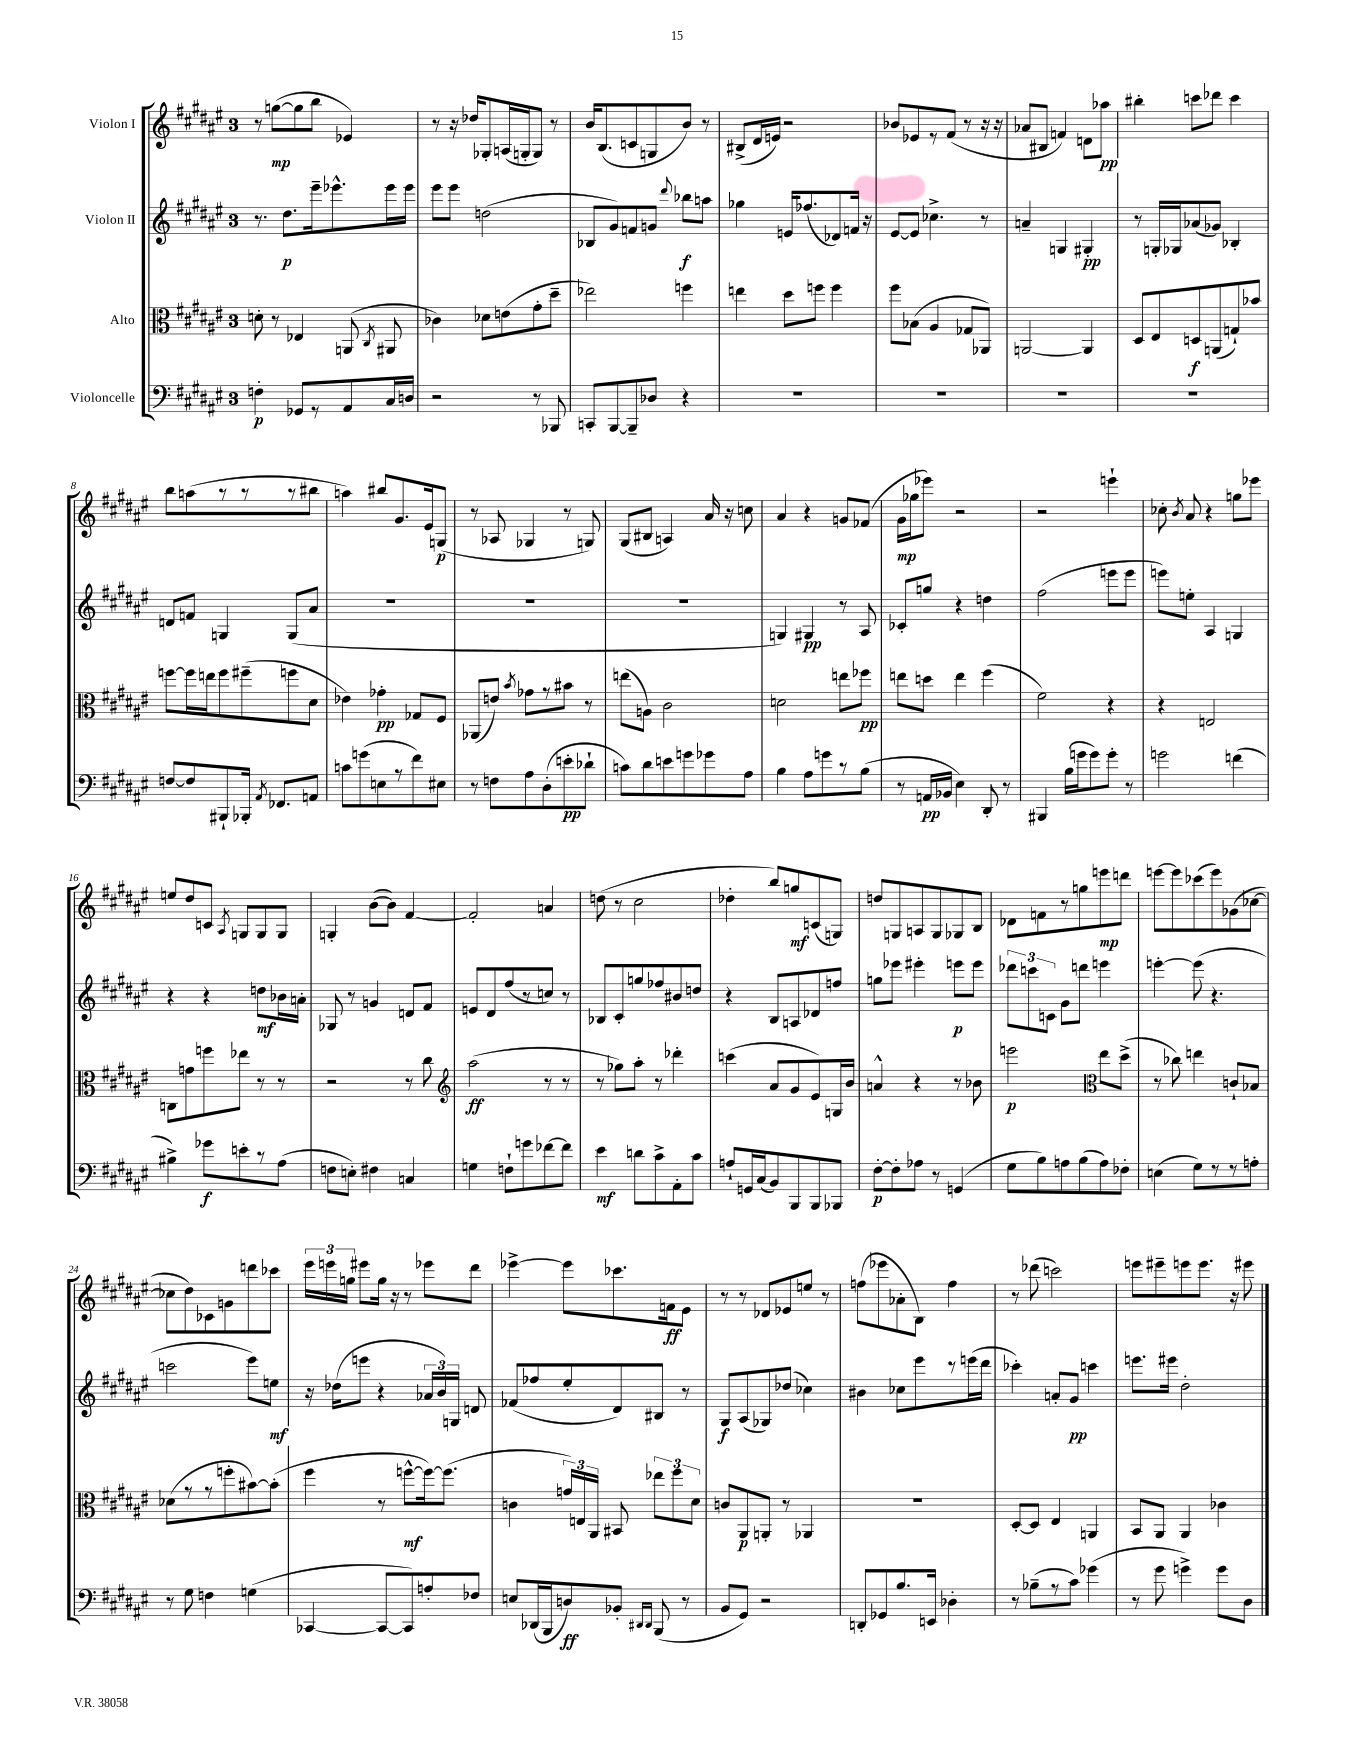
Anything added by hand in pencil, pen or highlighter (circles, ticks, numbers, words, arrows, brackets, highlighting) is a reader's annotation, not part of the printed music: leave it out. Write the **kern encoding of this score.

**kern	**kern	**kern	**kern
*staff4	*staff3	*staff2	*staff1
*clefF4	*clefC3	*clefG2	*clefG2
*k[f#c#g#d#a#e#]	*k[f#c#g#d#a#e#]	*k[f#c#g#d#a#e#]	*k[f#c#g#d#a#e#]
*M3/4	*M3/4	*M3/4	*M3/4
4F'	8d'	8.r	8r
.	8r	.	([8gg
.	.	8.dd#	.
8GG-	4E-	.	8gg]
8r	.	16eee#~	8bb
.	.	8.eee-^^	.
8AA#	(8AA	.	4e-)
.	8qC#	.	.
16C#	8AA#	16eee-	.
16D	.	16eee-	.
=	=	=	=
2r	4c-)	8eee#	8r
.	.	8eee#	16r
.	.	.	16dd-
.	8d-	(2dd	8G-'
.	(8e	.	(16A
.	.	.	16G'
8r	8g#'	.	8G)
8BBB-	8dd#~	.	8r
=	=	=	=
8CC'	2ee-)	8B-	16b
.	.	.	(8.B
[8BBB	.	8g#)	.
8BBB~]	.	8f	8c
8D-	.	8g	8G
.	.	8qqddd#	.
4r	4ff	8bb-	8b)
.	.	8aa	8r
=	=	=	=
2.r	4ee	4gg-	(8B#^
.	.	.	16d#
.	.	.	16e)
.	8dd#	16e	2r
.	.	(8.ff-	.
.	8ff	.	.
.	4ff	8d-)	.
.	.	16f	.
.	.	16r	.
=	=	=	=
2.r	8ff#	[8e#	8b-
.	(8B-	8e#]	8e-
.	4A#	4.cc-^	8r
.	.	.	(8f#
.	8G-	.	8r
.	8AA-)	8r	16r
.	.	.	16r
=	=	=	=
2.r	[2AA	4a~	8a-
.	.	.	8B#
.	.	4G	4f)
.	4AA]	4G#'	8d
.	.	.	8aa-
=	=	=	=
2.r	8D#	8r	4bb#'
.	8E#	16G'	.
.	.	16G-	.
.	8D	(8a-	8ccc
.	(8AA	8g-)	8ddd-
.	8G`)	4B-'	4ccc
.	8b-	.	.
=	=	=	=
[8F	[8ff	8d	8bb
8F]	16ff]	8f	(8aa
.	16ee	.	.
8BBB#`	8ff	4G	8r
16BBB-'	(8ff#~	.	8r
8qAA#	.	.	.
8.FF-	.	.	.
.	8ff	(8G	8r
8AA	8d#	8a#	8bb#
=	=	=	=
8c	4e-)	2.r	4aa)
(8g	.	.	.
8E	4g-'	.	8bb#
8r	.	.	8.g#
8f#)	8G-	.	.
.	.	.	16e#
8E#	8F#	.	(8G
=	=	=	=
8r	(8AA-	2.r	8r
8F	8e)	.	8A-
.	8qb	.	.
8A#	8g-	.	4G-
(8D#'	8r	.	.
8e'	8b#	.	8r
8d-`	8r	.	8G)
=	=	=	=
8c)	(8ee	2.r	(8G#
8d#	8A)	.	8B#
8e	2c#	.	4A)
8g	.	.	.
8g-	.	.	16a#
.	.	.	16r
8A#	.	.	8cc
=	=	=	=
4B	2d	4G)	4a#
8A#	.	4G#	4r
8g	.	.	.
8r	8ee	8r	8g
(8B	8ff-	8A#	(8f-
=	=	=	=
8r	8ee	8c-'	16g#
.	.	.	16gg-
16AA	8dd	8gg	8eee-)
16BB-	.	.	.
4E#)	4ee	4r	2r
8DD#'	(4ff#	4dd	.
8r	.	.	.
=	=	=	=
4BBB#	2f#)	(2ff#	2r
(16B	.	.	.
16g	.	.	.
8g)	.	.	.
8g'	4r	8eee	4eee`
8r	.	8eee	.
=	=	=	=
2g	4r	8eee)	8cc-'
.	.	.	8qb
.	.	8ee'	8a#
.	2E	4A#	4r
(4f	.	4G	8gg
.	.	.	8eee-
=	=	=	=
4B#^)	8C	4r	8ee
.	8g	.	8dd#
8g-	8ff	4r	8c
.	.	.	8qA#
8e'	8ee-	.	8G
8r	8r	8dd	8G
(8A#	8r	16b-	8G
.	.	16a'	.
=	=	=	=
8F	2r	8G-	4G'
8E')	.	8r	.
4F#	.	4g	([8b
.	.	.	8b])
4C	8r	8d	[4f#
.	8cc#	8f#	.
=	=	=	=
*	*clefG2	*	*
4G	(2aa#	8e	2f#']
.	.	8d#	.
8F`	.	(8ff#	.
8g	.	8r	.
[8f-	8r	8cc)	4a
8f-]	8r	8r	.
=	=	=	=
4e#	8r	8B-	(8dd
.	8gg-)	8c#'	8r
8d	8aa#'	8gg	2cc#
8c#^	8r	8ff-	.
8AA#'	4ddd-'	8b#	.
8c#	.	8dd	.
=	=	=	=
8A`	(4ccc	4r	4dd-'
16GG	.	.	.
(16C#	.	.	.
8BB)	8a#	8B	8bb)
8BBB	8g#	8A	8gg
8BBB	8e#)	8d-	(8c
8BBB-	16G	8ff	8G)
.	16b	.	.
=	=	=	=
[8F#'	4a^^	8gg	8dd
8F#']	.	8eee-	8G
8A-	4r	4eee#'	8A
8r	.	.	8G
(4GG	8r	8eee	8G-
.	8b-	8eee	8B
=	=	=	=
8G#	2eee	12ddd-	8d-
.	.	12ccc	.
8B)	.	.	8f
.	.	12c	.
8A	.	8g#	8r
(8B	.	8ddd	8gg
*	*clefC3	*	*
8A)	8ee#	4eee	8eee
8F-'	(8dd#^	.	8ddd
=	=	=	=
(4E	8r	[4eee'	[8eee
.	8cc-)	.	8eee]
8G#)	4ee	(8eee]	(8ccc-
8r	.	4.r	8eee)
8r	8c`	.	(8g-
8A'	8B-	.	[8cc-
=	=	=	=
8r	(8d-	2ccc	8cc-]
8G#	8r	.	8dd#)
4F	8r	.	8c-
.	8ff'	.	8g
(4G	[8b#)	8eee#)	8ddd
.	(8b#']	8ee	8ccc-
=	=	=	=
[4CC-	4ff#	16r	24eee#
.	.	.	24eee
.	.	(16dd-	.
.	.	.	24gg
.	.	8eee	8eee#
8CC-_	8r	4r	16gg
.	.	.	16r
8CC-])	[8ff^^	.	8r
8A'	16ff_)	24a-	8eee-
.	.	24b)	.
.	(8.ff]	.	.
.	.	24G	.
8F-	.	8d	8ddd#
=	=	=	=
8E	4c	(8f-	[4eee-^
(16DD-	.	8ff-	.
16BBB	.	.	.
8D)	24g)	8ee#'	8eee-]
.	24E	.	.
.	24AA#	.	.
8BB-'	8BB#	8d#)	8.ccc-
16qqDD#	.	.	.
16qqDD#	.	.	.
(8BBB	12ee-	8B#	.
.	.	.	16f
.	12ff#	.	.
8r	.	8r	8e#
.	12d#	.	.
=	=	=	=
8BB	8c	8G#	8r
8GG#)	8AA#	(8A#	8r
2r	8AA'	8G-)	8d-
.	8r	(8dd-	8e-
.	4AA-	4cc-)	8ee
.	.	.	8r
=	=	=	=
8DD'	2.r	4b#	(8ff
8GG-	.	.	8eee-
8.B	.	8cc-	8a-'
.	.	8eee#	8B)
16EE	.	.	.
4D-'	.	8r	4ff
.	.	(16eee	.
.	.	16ddd#	.
=	=	=	=
8r	[8D#'	4ccc-')	8r
(8B-~	8D#]	.	(8ddd-
8r	4E#	8a'	2ccc)
8c#)	.	8g#	.
(4g-	4AA	4ccc	.
=	=	=	=
8r	8BB	8.eee	8eee
8g#	8AA#	.	8eee#~
.	.	16eee#	.
4g^)	4AA#	2dd#'	8eee
.	.	.	8.eee
8g	4c-	.	.
.	.	.	16r
8D#	.	.	8eee#
==	==	==	==
*-	*-	*-	*-
